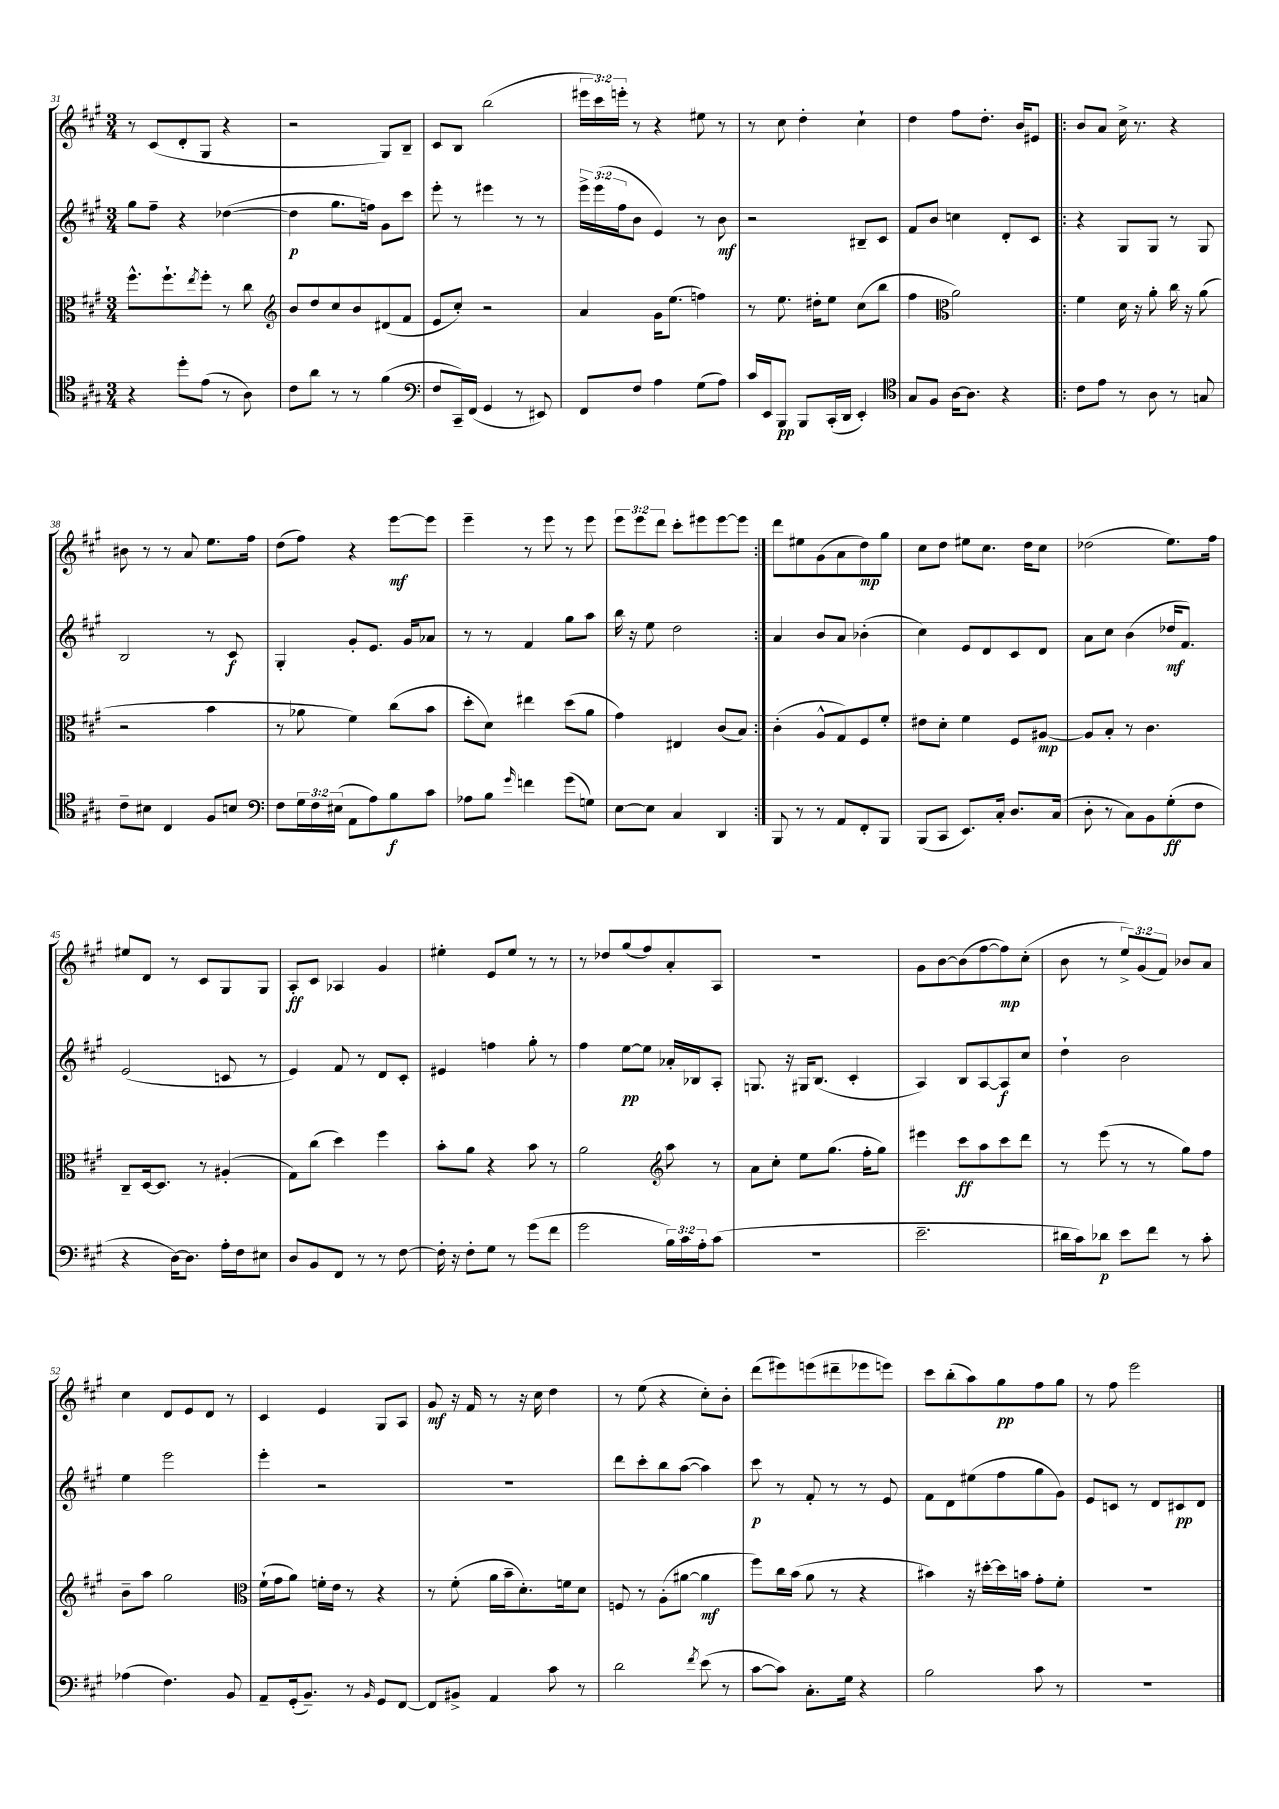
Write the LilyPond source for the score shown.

<<
\new StaffGroup <<
\new Staff = "s0" {
    \clef treble \key a \major \numericTimeSignature \time 3/4 \override Staff.TupletNumber.text = #tuplet-number::calc-fraction-text
    r8 cis'8( d'8-. gis8 r4 |
    r2 gis8) b8-- |
    cis'8 b8 b''2( |
    \tuplet 3/2 { eis'''16 cis'''16) e'''16-. } r8 r4 eis''8 r8 |
    r8 cis''8 d''4-. cis''4-! |
    d''4 fis''8 d''8.-. b'16 eis'8 |
    \repeat volta 2 { b'8 a'8 cis''16-> r8. r4 |
    bis'8 r8 r8 a'8 e''8. fis''16 |
    d''8( fis''8) r4 e'''8~\mf e'''8 |
    e'''4-- r8 e'''8 r8 e'''8 |
    \tuplet 3/2 { e'''8 e'''8 d'''8 } cis'''8-. eis'''8 eis'''8~ eis'''8 | }
    d'''8 eis''8 gis'8( a'8 d''8\mp) gis''8 |
    cis''8 d''8 eis''8 cis''8. d''16 cis''8 |
    des''2( e''8.) fis''16 |
    eis''8 d'8 r8 cis'8 gis8 gis8 |
    a8-.\ff cis'8 aes4 gis'4 |
    eis''4-. e'8 eis''8 r8 r8 |
    r8 des''8 gis''8( fis''8) a'8-. a8 |
    R2. |
    gis'8 b'8~ b'8( fis''8~ fis''8\mp) cis''8-.( |
    b'8 r8 \tuplet 3/2 { e''8->) gis'8( fis'8) } bes'8 a'8 |
    cis''4 d'8 e'8 d'8 r8 |
    cis'4 e'4 gis8 a8 |
    gis'8\mf r16 fis'16 r8 r16 cis''16 d''4 |
    r8 e''8( r4 cis''8-.) b'8-. |
    d'''8( eis'''8) e'''8( dis'''8-- ees'''8 e'''8) |
    cis'''8 b''8-.( a''8) gis''8\pp fis''8 gis''8 |
    r8 fis''8 e'''2 \bar "|." |
}
\new Staff = "s1" {
    \clef treble \key a \major \numericTimeSignature \time 3/4 \override Staff.TupletNumber.text = #tuplet-number::calc-fraction-text
    gis''8 fis''8-- r4 des''4~( |
    des''4\p gis''8. f''16) gis'8 cis'''8 |
    e'''8-. r8 eis'''4 r8 r8 |
    \tuplet 3/2 { e'''16-> e'''16( fis''16 } b'8 e'4) r8 b'8\mf |
    r2 bis8-- cis'8 |
    fis'8 b'8 c''4 d'8-. cis'8 |
    \repeat volta 2 { r4 gis8 gis8 r8 gis8 |
    b2 r8 cis'8\f |
    gis4-. gis'8-. e'8. gis'16 aes'8 |
    r8 r8 fis'4 gis''8 a''8 |
    b''16 r16 e''8 d''2 | }
    a'4 b'8 a'8 bes'4-.( |
    cis''4) e'8 d'8 cis'8 d'8 |
    a'8 cis''8 b'4( des''16\mf fis'8.) |
    e'2( c'8 r8 |
    e'4) fis'8 r8 d'8 cis'8-. |
    eis'4 f''4 gis''8-. r8 |
    fis''4 e''8~\pp e''8 aes'16-. bes16 a8-. |
    g8. r16 gis16 b8.( cis'4-. |
    a4) b8 a8~ a8\f cis''8 |
    d''4-! b'2 |
    e''4 e'''2 |
    e'''4-. r2 |
    R2. |
    d'''8 cis'''8-. b''8 a''8~( a''4) |
    cis'''8\p r8 fis'8-. r8 r8 e'8 |
    fis'8 d'8 eis''8( fis''8 gis''8 gis'8) |
    e'8 c'8 r8 d'8 cis'8\pp d'8 \bar "|." |
}
\new Staff = "s2" {
    \clef alto \key a \major \numericTimeSignature \time 3/4
    fis''8.-^ fis''8.-! \acciaccatura { e''8 } fis''8-. r8 cis''8 |
    \clef treble b'8 d''8 cis''8 b'8 dis'8( fis'8 |
    e'8 cis''8-.) r2 |
    a'4 gis'16 e''8.( f''4) |
    r8 e''8. dis''16-. e''8 cis''8( b''8 |
    fis''4 \clef alto a'2) |
    \repeat volta 2 { fis'4 d'16 r16 a'8-. cis''16 r16 a'8( |
    r2 b'4 |
    r8 aes'8 fis'4) cis''8( b'8 |
    d''8-. d'8) eis''4 d''8( a'8 |
    gis'4) eis4 cis'8( b8) | }
    cis'4-.( a8-^ gis8) fis8 fis'8-. |
    eis'8 d'8-. fis'4 fis8 ais8~\mp |
    ais8 b8-. r8 cis'4. |
    cis8-- d16~ d8. r8 ais4-.( |
    gis8) cis''8( d''4) fis''4 |
    b'8-. a'8 r4 b'8 r8 |
    a'2 \clef treble a''8 r8 |
    a'8 cis''8-. e''8 gis''8.( fis''16-. gis''8) |
    eis'''4 cis'''8\ff a''8 cis'''8 d'''8 |
    r8 e'''8( r8 r8 gis''8) fis''8 |
    b'8-- a''8 gis''2 |
    \clef alto fis'16-!( gis'16 a'8) f'16-. e'16 r8 r4 |
    r8 fis'8-.( a'16 b'16-- d'8.-.) f'16 d'8 |
    f8 r8 a8-.( ais'8~ ais'4\mf |
    fis''8) cis''16 b'16( a'8 r8 r4 |
    bis'4) r16 dis''16~-. dis''16 b'16 gis'8-. fis'8-. |
    R2. \bar "|." |
}
\new Staff = "s3" {
    \clef tenor \key a \major \numericTimeSignature \time 3/4 \override Staff.TupletNumber.text = #tuplet-number::calc-fraction-text
    r4 d''8-. e'8( r8 a8) |
    cis'8 a'8 r8 r8 fis'4( |
    \clef bass fis8 cis,16--) fis,16( gis,4 r8 eis,8) |
    fis,8 fis8 a4 gis8( a8) |
    cis'16 e,16 b,,8\pp b,,8 cis,16-.( d,16 e,4-.) |
    \clef tenor gis8 fis8 a16~ a8. r4 |
    \repeat volta 2 { cis'8 e'8 r8 a8 r8 g8 |
    cis'8-- bis8 cis4 fis8 b8 |
    \clef bass fis8 \tuplet 3/2 { gis16 fis16 eis16( } a,8 a8) b8\f cis'8 |
    aes8 b8 \grace { gis'16 } f'4 gis'8( g8) |
    e8~ e8 cis4 d,4 | }
    b,,8 r8 r8 a,8 fis,8-. b,,8 |
    b,,8( cis,8 e,8.) cis16-. d8. cis16( |
    d8-. r8 cis8) b,8 gis8-.\ff( fis8 |
    r4 d16~) d8. a16-. fis16 eis8 |
    d8 b,8 fis,8 r8 r8 fis8~ |
    fis16-. r16 fis8-. gis8 r8 gis'8( fis'8 |
    gis'2 \tuplet 3/2 { b16) cis'16 a16-. } cis'8( |
    R2. |
    e'2.-- |
    dis'16 cis'16) des'8\p e'8 fis'8 r8 cis'8-. |
    aes4( fis4.) b,8 |
    a,8-- gis,16-.( b,8.--) r8 \grace { b,16 } gis,8 fis,8~ |
    fis,8 bis,8-> a,4 cis'8 r8 |
    d'2 \acciaccatura { fis'8 } e'8( r8 |
    cis'8~ cis'8) cis8.-. gis16 r4 |
    b2 cis'8 r8 |
    R2. \bar "|." |
}
>>
>>
\layout { \context { \Score currentBarNumber = #31 } }
